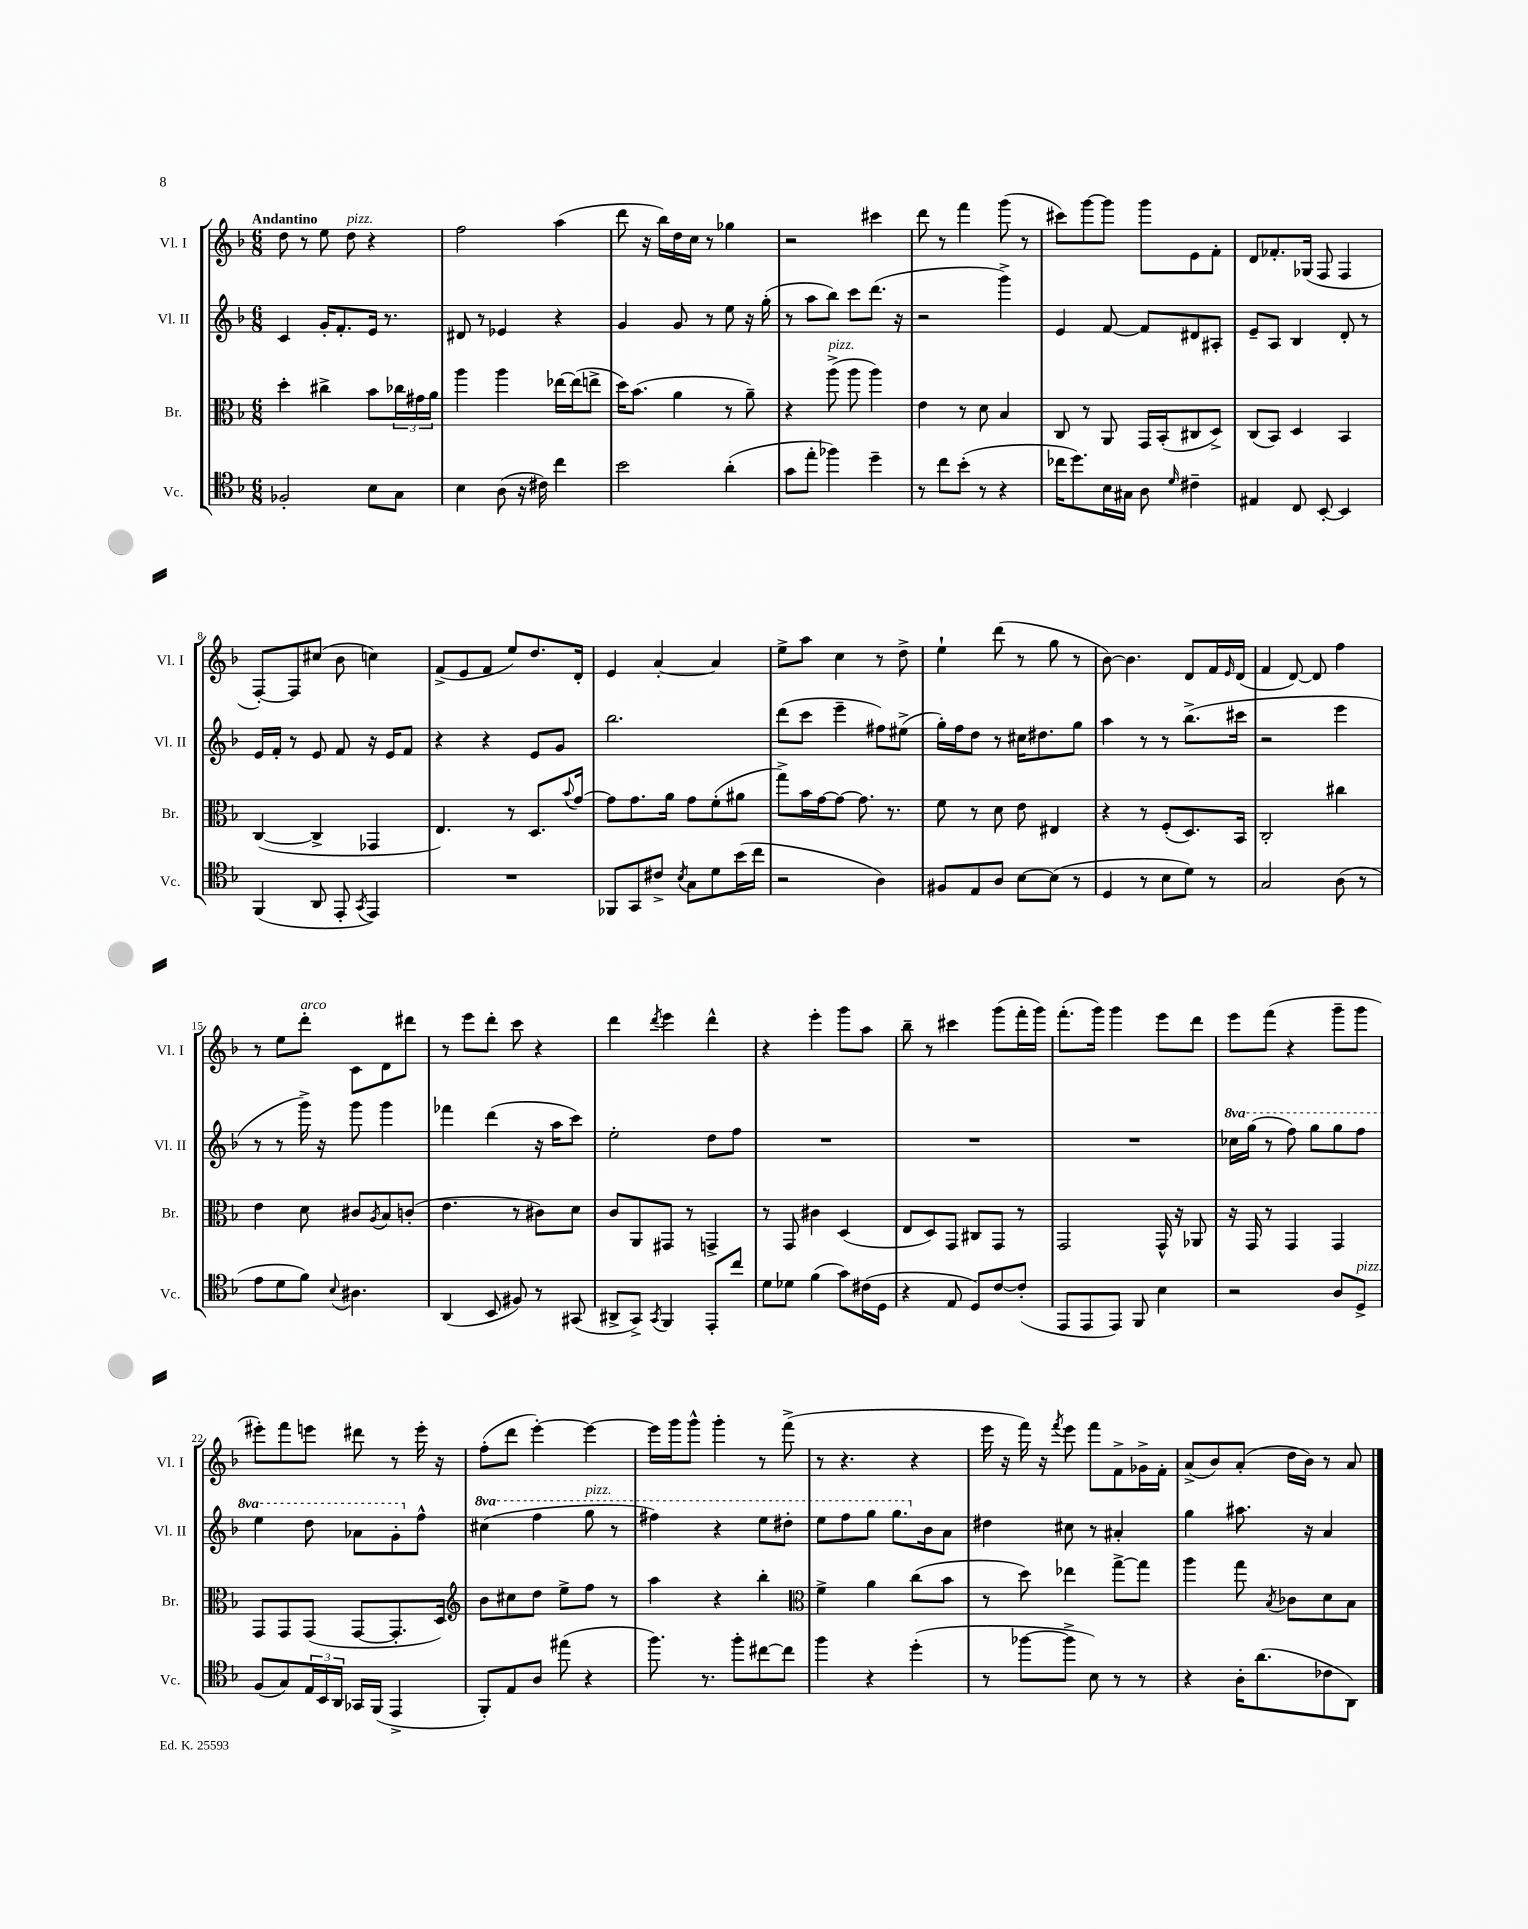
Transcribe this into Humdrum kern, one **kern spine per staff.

**kern	**kern	**kern	**kern
*part4	*part3	*part2	*part1
*staff4	*staff3	*staff2	*staff1
*I"Vc.	*I"Br.	*I"Vl. II	*I"Vl. I
*I'Vc.	*I'Br.	*I'Vl. II	*I'Vl. I
*clefC4	*clefC3	*clefG2	*clefG2
*k[b-]	*k[b-]	*k[b-]	*k[b-]
*M6/8	*M6/8	*M6/8	*M6/8
=1	=1	=1	=1
!	!	!	!LO:TX:a:B:t=Andantino
2F-X'/	4dd'\	4c/	8dd\
.	.	.	8r
.	4cc#X^\	16g'/KL	8ee\
.	.	8.f'/	.
!	!	!	!LO:TX:a:i:t=pizz.
.	.	.	8dd\
8B-\L	8b-\L	16e/Jk	4r
.	.	8.r	.
8G\J	24cc-X\L	.	.
.	24g#X\	.	.
.	24a\JJ	.	.
=2	=2	=2	=2
4B-\	4aa\	8d#X/	2ff\
.	.	8r	.
(8A\	4aa\	4e-X/	.
16r	.	.	.
16c#X\)	.	.	.
4cc\	[16ee-X\LL	4r	(4aa\
.	(16ee-\J]	.	.
.	8een^\J	.	.
=3	=3	=3	=3
2b-\	16dd\KL)	4g/	8ddd\
.	(8.b-\J	.	.
.	.	.	16r
.	.	.	16bb-\LL)
.	4a\	8g/	16dd\
.	.	.	16cc\JJ
.	.	8r	8r
(4a'\	8r	8ee\	4gg-X\
.	8a~\)	16r	.
.	.	(16gg'\	.
=4	=4	=4	=4
8g\L	4r	8r	2r
8ee'\J	.	8aa\L	.
!	!LO:TX:a:i:t=pizz.	!	!
4ff-X\)	(8aa^\	8bb-\J)	.
.	8aa\	8ccc\L	.
4dd~\	4aa\)	(8.ddd\J	4ccc#X\
.	.	16r	.
=5	=5	=5	=5
8r	4e\	2r	8ddd\
8cc\L	.	.	8r
(8b-'\J	8r	.	4fff\
8r	8d\	.	.
4r	4B-/	4ggg^\)	(8ggg\
.	.	.	8r
=6	=6	=6	=6
16cc-X\KL	8C/	4e/	8ccc#X\L)
8.dd\)	.	.	.
.	8r	.	[8ggg\
16B-\L	8AA/	[8f/	8ggg\J]
16G#X\JJ	.	.	.
8A\	16GG/LL	8f/L]	8ggg\L
.	(16BB-'/J	.	.
16qqd/	.	.	.
4c#X~\	8C#X/	8d#X/	8e\
.	8D^/J)	8A#X'/J	8f'\J
=7	=7	=7	=7
4E#X/	(8C/L	8e~/L	8d/L
.	8BB-/J)	8A/J	8.f-X'/
8C/	4D/	4B-/	.
.	.	.	(16G-X/Jk
[8BB-'/	.	.	8F/
4BB-/]	4BB-/	8d'/	4F/
.	.	8r	.
!!LO:LB:g=z
=8	=8	=8	=8
(4FF/	([4C/	16e/LL	[8F'/L)
.	.	16f'/JJ	.
.	.	8r	8F/]
8AA/	4C^/]	8e/	(8cc#X/J
8EE'/	.	8f/	8b-\
8qGG/	.	.	.
4EE/)	4GG-X/	16r	4ccn\)
.	.	16e/KL	.
.	.	8f/J	.
=9	=9	=9	=9
2.r	4.E/)	4r	(8f^/L
.	.	.	8e/
.	.	4r	8f/J
.	8r	.	8ee/L)
.	8.D/L	8e/L	8.dd/
.	.	8g/J	.
.	8qqb-/	.	.
.	[16g/Jk	.	16d'/Jk
=10	=10	=10	=10
8FF-X/L	8g\L]	2.bb-\	4e/
8GG/	8.g\	.	.
8c#X^/J	.	.	[4a'/
.	16a\Jk	.	.
8qB-/	.	.	.
8G\L	8g\L	.	.
8d\	(8f'\	.	4a/]
(16b-\L	8a#X\J	.	.
16cc\JJ	.	.	.
=11	=11	=11	=11
2r	8gg^\L)	(8ddd\L	8ee^\L
.	16b-\L	8ccc\J	8aa\J
.	[16g\J	.	.
.	8g\J_	4eee~\	4cc\
.	8.g\]	.	.
4A\)	.	8ff#X\L)	8r
.	8.r	.	.
.	.	(8ee#X^\J	8dd^\
=12	=12	=12	=12
8F#X/L	8f\	16gg'\LL)	4ee`\
.	.	16ff\J	.
8E/	8r	8dd\J	.
8A/J	8d\	8r	(8ddd\
[8B-\L	8e\	16cc#X\KL	8r
.	.	8.dd#X\	.
(8B-\J]	4E#X/	.	8gg\
8r	.	8gg\J	8r
=13	=13	=13	=13
4D/	4r	4aa\	[8b-\)
.	.	.	4.b-\]
8r	8r	8r	.
8B-\L	(8F'/L	8r	.
8d\J)	8.D/)	(8.bb-^\L	8d/L
8r	.	.	16f/L
.	.	.	16qqe/
.	16BB-/Jk	16ccc#X\Jk	(16d/JJ
=14	=14	=14	=14
2G/	2C'/	2r	4f/
.	.	.	[8d/)
.	.	.	8d/]
(8A\	4cc#X\	4eee\	4ff\
8r	.	.	.
!!LO:LB:g=z
=15	=15	=15	=15
8e\L	4e\	8r	8r
8d\	.	8r	8ee\L
!	!	!	!LO:TX:a:i:t=arco
8f\J)	8d\	16ggg^\)	8ddd'\J
.	.	16r	.
8qqB-/	.	.	.
4.A#X\	8c#X/L	8ggg\	8c\L
.	8qA/	.	.
.	8B-/	4ggg\	8d\
.	(8cn'/J	.	8ddd#X\J
=16	=16	=16	=16
(4AA/	4.e\	4fff-X\	8r
.	.	.	8eee\L
8BB-/	.	(4ddd\	8ddd'\J
8F#X/)	8r	.	8ccc\
8r	8c#X\L)	16r	4r
.	.	16aa\KL	.
(8GG#X/	8d\J	8ccc\J)	.
=17	=17	=17	=17
8AA#X^/L	8c/L	2ee'\	4ddd\
8GG^/J)	8AA/	.	.
8qGG/	.	.	8qddd/
4FF/	8GG#X/J	.	4eee\
.	8r	.	.
8EE'/L	4GGn^/	8dd\L	4ddd^^\
8cc/J	.	8ff\J	.
=18	=18	=18	=18
8d\L	8r	2.r	4r
8d-X\J	8GG/	.	.
(4f\	4c#X\	.	4eee'\
8g\L)	(4D/	.	8ggg\L
(16c#X\L	.	.	8aa\J
16D\JJ	.	.	.
=19	=19	=19	=19
4r	8E/L	2.r	8bb-~\
.	8D/)	.	8r
8E/	8GG/J	.	4ccc#X\
8D/L)	8C#X/L	.	.
[8c/	8GG/J	.	(8ggg\L
(8c'/J]	8r	.	16fff'\L
.	.	.	16ggg\JJ)
=20	=20	=20	=20
8EE/L	2GG/	2.r	(8.fff'\L
8EE/	.	.	.
.	.	.	16ggg\Jk)
8EE/J)	.	.	4ggg\
8FF/	.	.	.
4B-\	16GG^^/	.	8eee\L
.	16r	.	.
.	8AA-X/	.	8ddd\J
=21	=21	=21	=21
*	*	*8va	*
2r	16r	16ccc-X\LL	8eee\L
.	16GG/	(16ggg\JJ	.
.	8r	8r	(8fff\J
.	4GG/	8fff\)	4r
.	.	8ggg\L	.
8A/L	4GG/	8ggg\	8ggg~\L
!LO:TX:a:i:t=pizz.	!	!	!
8D^/J	.	8fff\J	8ggg\J
!!LO:LB:g=z
=22	=22	=22	=22
(8F/L	8GG/L	4eee\	8eee#X'\L)
8G/)	8GG/	.	8fff\
24E/L	(8GG/J	8ddd\	8eeen\J
24BB-/	.	.	.
24AA/JJ	.	.	.
16GG-X/LL	[8GG/L	8aa-X\L	8ddd#X\
(16FF/JJ	.	.	.
4EE^/	8.GG'/]	8gg'\	8r
*	*	*X8va	*
.	.	8ff^^\J	16eee'\
.	16D/Jk)	.	16r
=23	=23	=23	=23
*	*clefG2	*	*
*	*	*8va	*
8FF'/L)	8b-\L	(4ccc#X\	(8ff'\L
8E/	8cc#X\	.	8ddd\J
8A/J	8dd\J	4fff\	[4eee'\)
(8ee#X\	8ee^\L	.	.
!	!	!LO:TX:a:i:t=pizz.	!
4r	8ff\J	8ggg\	4eee\_
.	8r	8r	.
=24	=24	=24	=24
8.ff\)	4aa\	4fff#X\)	16eee\LL]
.	.	.	16ggg\J
.	.	.	8ggg^^\J
8.r	.	.	.
.	4r	4r	4ggg'\
8ff'\L	.	.	.
[8cc#X\	4bb-'\	8eee\L	8r
8cc#\J]	.	8ddd#X'\J	(8fff^\
=25	=25	=25	=25
*	*clefC3	*	*
4ff\	4f^\	8eee\L	8r
.	.	8fff\	4.r
4r	4a\	8ggg\J	.
.	.	8.ggg\L	.
(4dd'\	(8cc\L	.	4r
*	*	*X8va	*
.	.	16b-\k	.
.	8b-\J	8a\J	.
=26	=26	=26	=26
8r	8r	4dd#X\	16eee\
.	.	.	16r
[8ff-X\L	8dd\)	.	16fff\)
.	.	.	16r
.	.	.	8qfff/
8ff-^\J]	4ee-X\	8cc#X\	8eee\
8B-\)	.	8r	8fff\L
8r	[8gg^\L	4a#X'/	8f^\
8r	8gg\J]	.	16g-X^\L
.	.	.	16f'\JJ
=27	=27	=27	=27
4r	4aa\	4gg\	(8a^/L
.	.	.	8b-/)
16A'\KL	8gg\	8.aa#X\	(8a'/J
(8.a\	.	.	.
.	8qB-/	.	.
.	8c-X\L	.	16dd\LL
.	.	16r	16b-\JJ)
8c-X\	8d\	4a/	8r
8AA\J)	8B-\J	.	8a/
==	==	==	==
*-	*-	*-	*-
